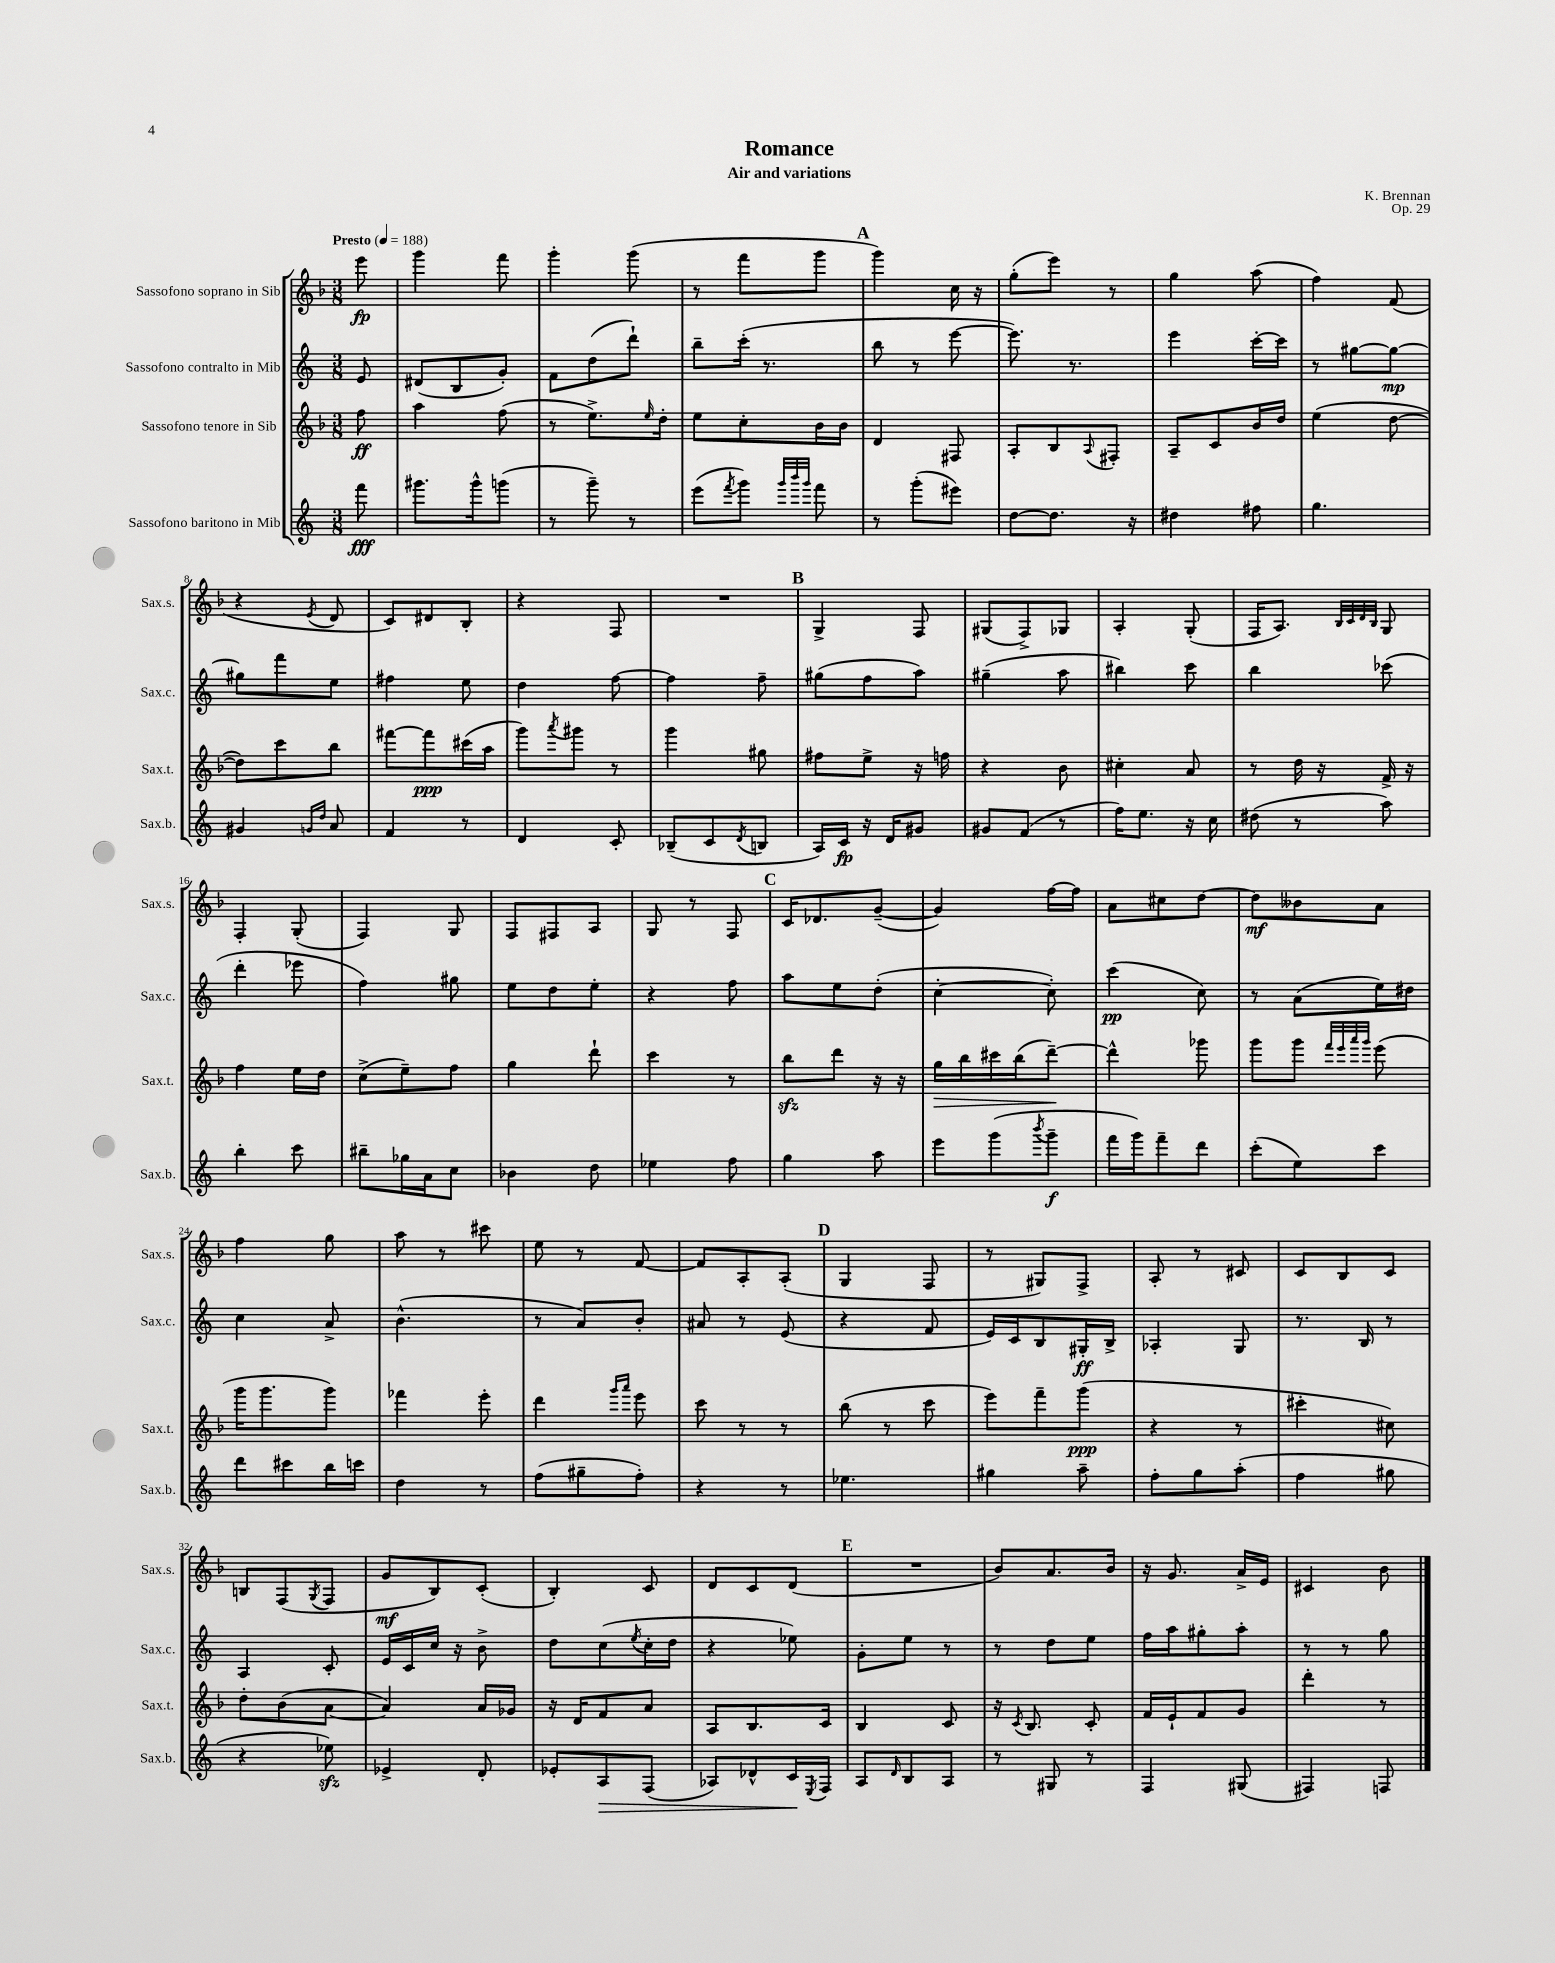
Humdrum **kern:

**kern	**kern	**kern	**kern
*staff4	*staff3	*staff2	*staff1
*clefG2	*clefG2	*clefG2	*clefG2
*k[]	*k[b-]	*k[]	*k[b-]
*M3/8	*M3/8	*M3/8	*M3/8
*MM188	*MM188	*MM188	*MM188
8fff\	8ff\	8e/	8eee\
=	=	=	=
8.ggg#\L	4aa\	(8d#/L	4ggg\
.	.	8B/	.
16ggg#^^\k	.	.	.
(8ggg\J	(8ff\	8g'/J)	8fff\
=	=	=	=
8r	8r	8f\L	4ggg'\
8ggg~\)	8.ee^\L)	(8dd\	.
8r	.	8ddd`\J)	(8ggg\
.	16qqee/	.	.
.	16dd'\Jk	.	.
=	=	=	=
(8eee\L	8ee\L	8bb~\L	8r
8qfff/	.	.	.
8ggg\J)	8cc'\	(16ccc'\Jk	8fff\L
.	.	8.r	.
32qqggg/LLL	.	.	.
32qqbbb/	.	.	.
32qqggg/JJJ	.	.	.
8fff\	16b-\L	.	8ggg\J
.	16b-\JJ	.	.
=	=	=	=
8r	4d/	8bb\	4ggg\)
(8ggg'\L	.	8r	.
8eee#\J)	8F#/	[8eee\	16cc\
.	.	.	16r
=	=	=	=
[8dd\L	8A'/L	8.eee\])	(8gg'\L
8.dd\]J	8B-/	.	8eee\J)
.	.	8.r	.
.	8qqA/	.	.
.	8F#'/J	.	8r
16r	.	.	.
=	=	=	=
4dd#\	8A~/L	4eee\	4gg\
.	8c/	.	.
8ff#\	16b-/L	[16ccc'\LL	(8aa\
.	16dd/JJ	16ccc\]JJ	.
=	=	=	=
4.gg\	(4ee\	8r	4ff\)
.	.	[8gg#\L	.
.	[8dd\	8gg#\_J	(8f/
=	=	=	=
4g#/	8dd\]L)	8gg#\]L	4r
.	8ccc\	8fff\	.
16qqg/LL	.	.	.
16qqdd/JJ	.	.	8qe/
8a/	8bb-\J	8ee\J	8d/
=	=	=	=
4f/	[8fff#\L	4ff#\	8c/L)
.	8fff#\]	.	8d#/
8r	(16ccc#\L	8ee\	8B-'/J
.	16aa\JJ	.	.
=	=	=	=
4d/	8ggg\L)	4dd\	4r
.	8qaaa/	.	.
.	8ggg#\J	.	.
8c'/	8r	[8ff\	8F/
=	=	=	=
(8B-~/L	4ggg\	4ff\]	4.r
8c/	.	.	.
8qd/	.	.	.
8B/J	8gg#\	8ff~\	.
=	=	=	=
16A/LL)	8ff#\L	(8gg#\L	4G^/
16c/JJ	.	.	.
16r	8ee^\J	8ff\	.
16d/LK	.	.	.
8g#/J	16r	8aa\J)	8F/
.	16ff\	.	.
=	=	=	=
8g#/L	4r	(4gg#~\	(8G#/L
(8f/J	.	.	8F^/)
8r	8b-\	8aa\	8G-/J
=	=	=	=
16ff\LK)	4cc#'\	4bb#\)	4A'/
8.ee\J	.	.	.
16r	8a/	8ccc\	(8G'/
16cc\	.	.	.
=	=	=	=
(8dd#\	8r	4bb\	16F/LK
.	.	.	8.A/J)
8r	16dd\	.	.
.	16r	.	.
.	.	.	32qqB-/LLL
.	.	.	32qqc/
.	.	.	32qqd/
.	.	.	32qqB-/JJJ
8aa\)	16f^/	(8ccc-\	8G/
.	16r	.	.
=	=	=	=
4bb'\	4ff\	4ddd'\	4F'/
8ccc\	16ee\LL	8eee-\	(8G'/
.	16dd\JJ	.	.
=	=	=	=
8bb#~\L	(8cc^\L	4ff\)	4F/)
16gg-\L	8ee~\)	.	.
16a\J	.	.	.
8cc\J	8ff\J	8gg#\	8G/
=	=	=	=
4b-\	4gg\	8ee\L	8F/L
.	.	8dd\	8F#/
8dd\	8ddd`\	8ee'\J	8A/J
=	=	=	=
4ee-\	4ccc\	4r	8G/
.	.	.	8r
8ff\	8r	8ff\	8F/
=	=	=	=
4gg\	8bb-\L	8aa\L	16c/LK
.	.	.	8.d-/
.	8ddd\J	8ee\	.
8aa\	16r	(8dd'\J	([8g~/J
.	16r	.	.
=	=	=	=
8eee\L	16gg\LL	[4cc'\	4g/])
.	16bb-\	.	.
(8ggg\	16ccc#\	.	.
.	(16bb-\J	.	.
8qbbb/	.	.	.
8ggg~\J	[8ddd~\J)	8cc'\])	[16ff\LL
.	.	.	16ff\]JJ
=	=	=	=
16fff\LL	4ddd^^\]	(4ccc\	8a\L
16ggg\J)	.	.	.
8fff~\	.	.	8cc#\
8ddd\J	8ggg-\	8cc\)	[8dd\J
=	=	=	=
(8ccc'\L	8ggg\L	8r	8dd\]L
8ee\)	8ggg\J	(8a\L	8b--\
.	32qqfff/LLL	.	.
.	32qqeee/	.	.
.	32qqaaa/	.	.
.	32qqggg/JJJ	.	.
8ccc\J	(8eee\	16ee\L)	8a\J
.	.	16dd#\JJ	.
=	=	=	=
8ddd\L	16ggg\LK	4cc\	4ff\
.	8.ggg\	.	.
8ccc#\	.	.	.
16bb\L	8ggg\J)	8a^/	8gg\
16ccc\JJ	.	.	.
=	=	=	=
4dd\	4fff-\	(4.b^^\	8aa\
.	.	.	8r
8r	8eee'\	.	8ccc#\
=	=	=	=
(8ff\L	4ddd\	8r	8ee\
8gg#~\	.	8a/L)	8r
.	16qqggg/LL	.	.
.	16qqaaa/JJ	.	.
8ff'\J)	8eee\	8b'/J	[8f/
=	=	=	=
4r	8ccc\	8a#/	8f/]L
.	8r	8r	8A'/
8r	8r	(8e/	(8A'/J
=	=	=	=
4.ee-\	(8bb-\	4r	4G/
.	8r	.	.
.	8ccc\	8f/	8F/
=	=	=	=
4gg#\	8eee\L)	16e/LL)	8r
.	.	16c/J	.
.	8fff~\	8B/	8G#/L)
8aa~\	(8ggg\J	16G#'/L	8F^/J
.	.	16B^/JJ	.
=	=	=	=
8ff'\L	4r	4A-'/	8A'/
8gg\	.	.	8r
(8aa'\J	8r	8G/	8c#/
=	=	=	=
4ff\	4ccc#'\	8.r	8c/L
.	.	.	8B-/
.	.	16B/	.
8gg#\	8cc#\)	8r	8c/J
=	=	=	=
4r	8dd'\L	4A/	8B/L
.	(8b-\	.	(8F/
.	.	.	8qG/
8ee-\)	[8a\J	8c'/	8F/J
=	=	=	=
4e-^/	4a/])	16e/LL	8g/L
.	.	16c/	.
.	.	16cc/JJ	8B-/)
.	.	16r	.
8d'/	16a/LL	8b^\	(8c'/J
.	16g-/JJ	.	.
=	=	=	=
8e-'/L	16r	8dd\L	4B-'/)
.	16d/LK	.	.
8A/	8f/	(8cc\	.
.	.	8qee/	.
(8F/J	8a/J	16cc'\L	8c/
.	.	16dd\JJ	.
=	=	=	=
8A-/L)	8A/L	4r	8d/L
8d-^^/	8.B-/	.	8c/
16c/L	.	8ee-\)	(8d/J
8qE/	.	.	.
16F/JJ	16c/Jk	.	.
=	=	=	=
8A/L	4B-/	8g'\L	4.r
16qqd/	.	.	.
8B/	.	8ee\J	.
8A/J	8c/	8r	.
=	=	=	=
8r	16r	8r	8b-/L)
.	8qc/	.	.
.	8.B-/	.	.
8G#/	.	8dd\L	8.a/
8r	8c'/	8ee\J	.
.	.	.	16b-/Jk
=	=	=	=
4F/	16f/LL	16ff\LL	16r
.	16e`/J	16aa\J	8.g/
.	8f/	8gg#'\	.
(8G#/	8g/J	8aa'\J	16a^/LL
.	.	.	16e/JJ
=	=	=	=
4F#/)	4ddd'\	8r	4c#/
.	.	8r	.
8F/	8r	8gg\	8b-\
==	==	==	==
*-	*-	*-	*-
